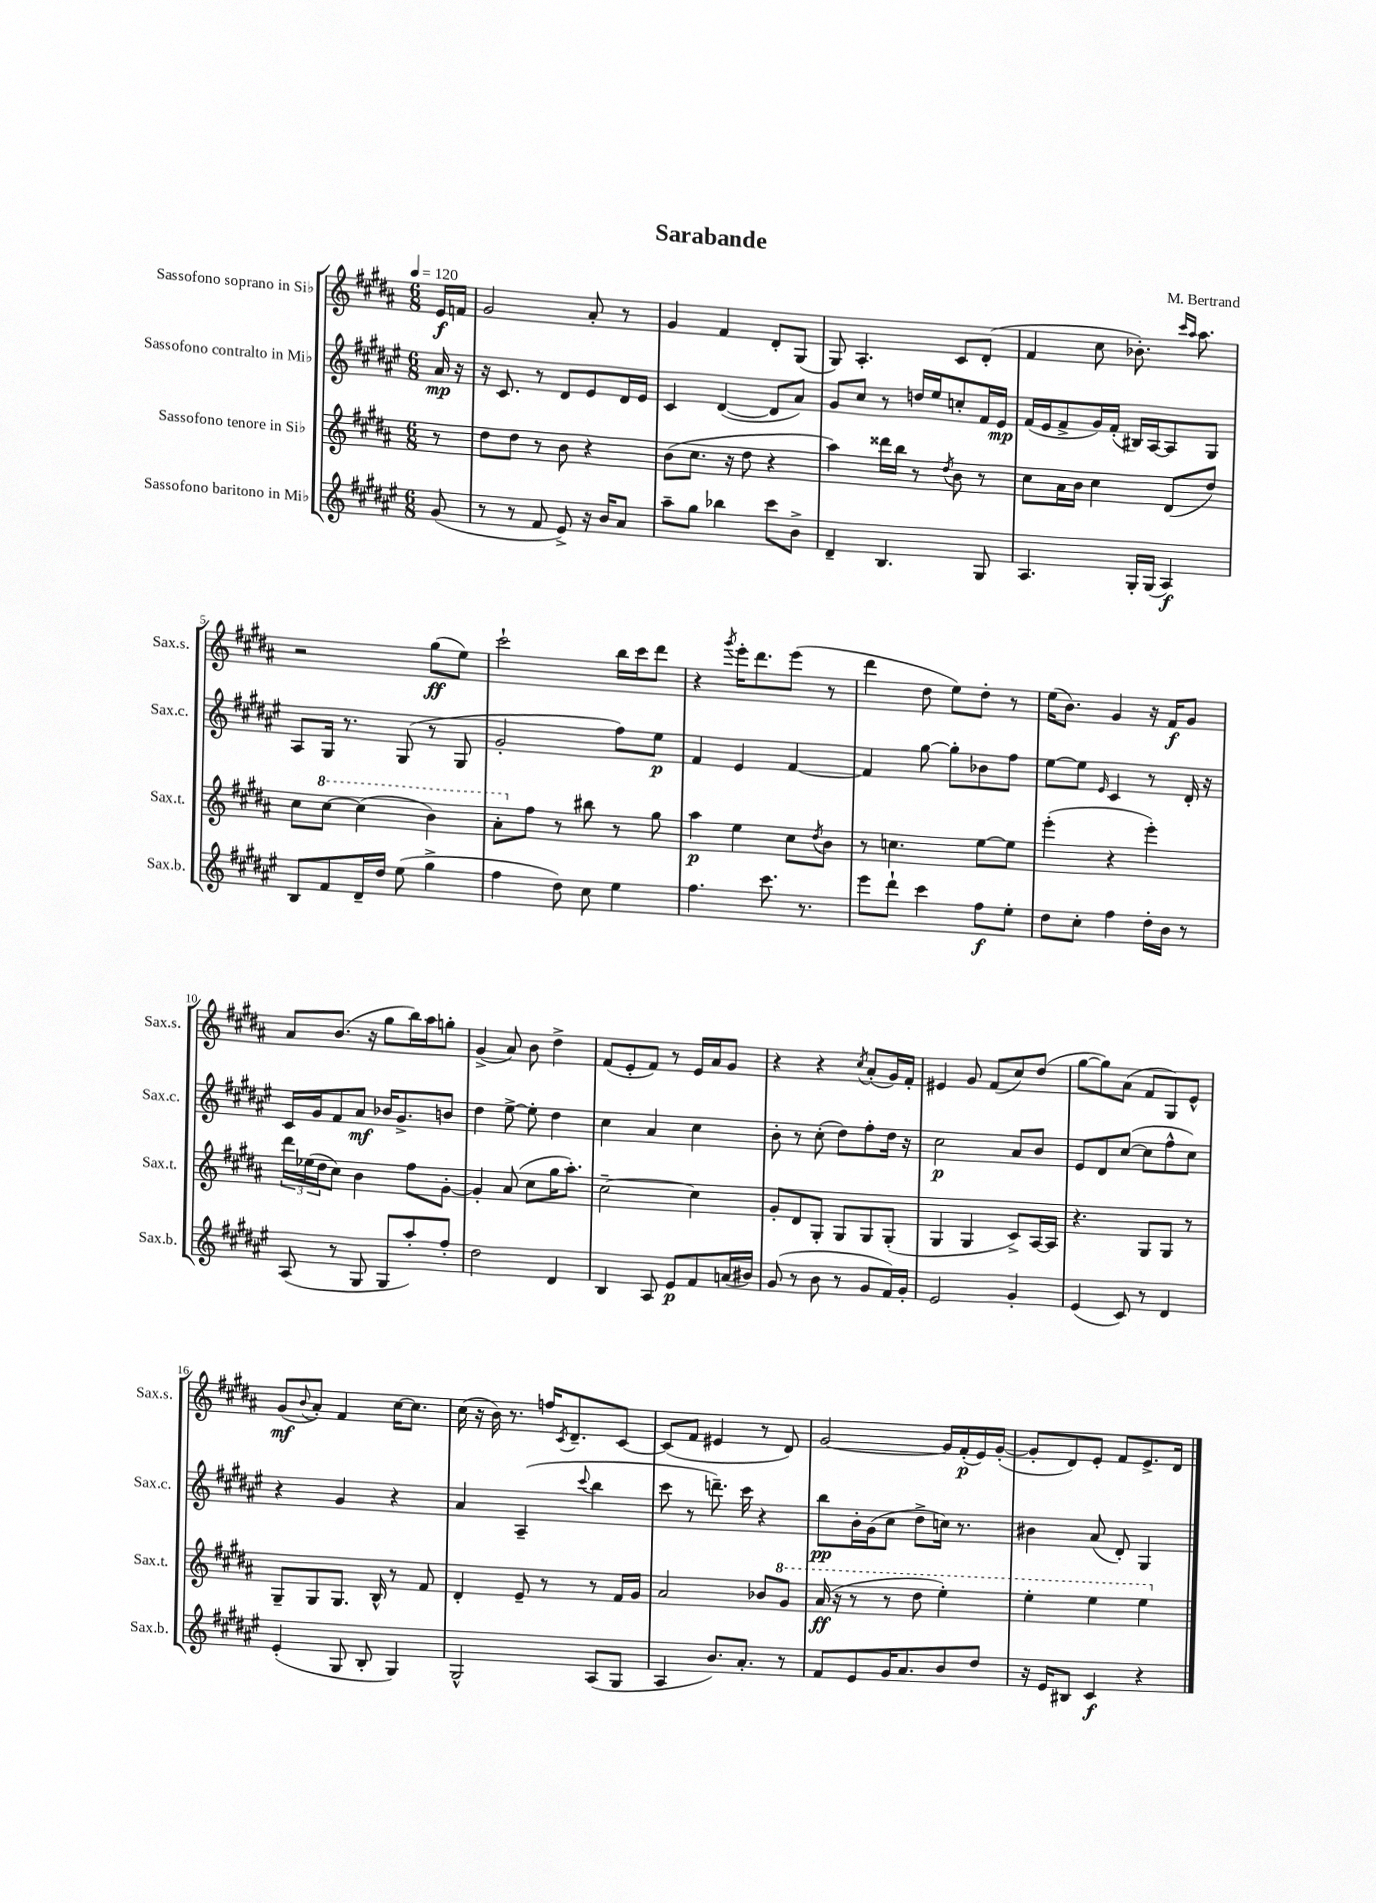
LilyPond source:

\header { title = "Sarabande" composer = "M. Bertrand" }
<<
\new StaffGroup <<
\new Staff = "s0" \with { instrumentName = "Sassofono soprano in Sib" shortInstrumentName = "Sax.s." } {
    \clef treble \key b \major \numericTimeSignature \time 6/8 \partial 8 \tempo 4 = 120
    e'16\f f'16 |
    gis'2 ais'8-. r8 |
    gis'4 fis'4 dis'8-. gis8( |
    gis8) ais4.-. cis'8 dis'8-.( |
    fis'4 cis''8 bes'8.-.) \grace { cis'''16 ais''16 } ais''8. |
    r2 gis''8\ff( e''8) |
    cis'''2-! b''16 cis'''16 dis'''8 |
    r4 \acciaccatura { gis'''8 } e'''16-. dis'''8. e'''8( r8 |
    dis'''4 dis''8 e''8) dis''8-. r8 |
    e''16( b'8.) gis'4 r16 fis'16\f gis'8 |
    ais'8 b'8.( r16 gis''8 b''16) ais''16 g''8-. |
    gis'4->( ais'8) b'8 dis''4-> |
    fis'8( e'8-. fis'8) r8 e'16 ais'16 gis'8 |
    r4 r4 \acciaccatura { cis''8 } ais'8-.( gis'16) fis'16-. |
    eis'4 gis'8 fis'8( cis''8) dis''8( |
    gis''8~ gis''8) ais'8( fis'8 gis8) e'8-^ |
    gis'8\mf( \appoggiatura { b'8 } ais'8-.) fis'4 cis''16~ cis''8. |
    cis''16( r16 b'16) r8. f''16 \acciaccatura { cis'8 } dis'8.-- cis'8~ |
    cis'8( fis'8 eis'4 r8 dis'8) |
    gis'2~ gis'16 fis'16-.\p( e'16) gis'16~-.( |
    gis'8-. dis'8) e'8-. fis'8 e'8.-> dis'16 \bar "|." |
}
\new Staff = "s1" \with { instrumentName = "Sassofono contralto in Mib" shortInstrumentName = "Sax.c." } {
    \clef treble \key fis \major \numericTimeSignature \time 6/8 \partial 8
    ais'16\mp r16 |
    r16 cis'8. r8 dis'8 eis'8 dis'16 eis'16 |
    cis'4 dis'4~( dis'8 ais'8) |
    gis'8 cis''8 r8 d''16 eis''16 c''8-. fis'16 eis'16\mp |
    fis'16( eis'16 fis'8-> gis'16) fis'16-.( bis16) ais16~ ais8 gis8 |
    ais8 gis16 r8. gis8( r8 gis8 |
    gis'2-. fis''8) eis''8\p |
    fis'4 eis'4 fis'4~ |
    fis'4 gis''8~ gis''8-. bes'8 fis''8 |
    eis''8~ eis''8 \grace { eis'16 } cis'4 r8 dis'16-. r16 |
    cis'16 gis'16 fis'8 ais'8\mf bes'16 gis'8.-> b'8 |
    dis''4 eis''8~-> eis''8-. dis''4 |
    cis''4 ais'4 cis''4 |
    b'8-. r8 cis''8-.( dis''8) fis''8-. dis''16 r16 |
    cis''2\p ais'8 b'8 |
    eis'8 dis'8 cis''8~( cis''8 fis''8-^ cis''8) |
    r4 gis'4 r4 |
    ais'4 ais4--( \appoggiatura { cis'''8 } b''4 |
    cis'''8 r8 d'''8.--) cis'''16 r4 |
    b''8\pp b'16-. gis'16( cis''8 dis''8-> c''16) r8. |
    bis'4 ais'8( dis'8-.) gis4 \bar "|." |
}
\new Staff = "s2" \with { instrumentName = "Sassofono tenore in Sib" shortInstrumentName = "Sax.t." } {
    \clef treble \key b \major \numericTimeSignature \time 6/8 \partial 8
    r8 |
    dis''8 dis''8 r8 b'8 r4 |
    b'8( cis''8. r16 dis''8 r4 |
    ais''4) disis'''16 b''16 r8 \acciaccatura { dis''8 } b'8 r8 |
    cis''8 ais'16 b'16 cis''4 dis'8( dis''8) |
    cis''8 \ottava #1 cis'''8~ cis'''4( b''4) |
    ais''8-. \ottava #0 fis''8 r8 bis''8 r8 gis''8 |
    ais''4\p e''4 cis''8 \acciaccatura { dis''8 } b'8 |
    r8 c''4. e''8~ e''8 |
    e'''4-.( r4 e'''4-.) |
    \tuplet 3/2 { dis'''16 ees''16( dis''16 } cis''8) b'4 fis''8 gis'8~-. |
    gis'4-. ais'8( cis''8 gis''16 ais''8.-.) |
    cis''2~-- cis''4 |
    gis'8-. dis'8 gis8-. gis8 gis8 gis8-.( |
    gis4 gis4 cis'8->) ais16~ ais16 |
    r4. gis8 gis8 r8 |
    gis8-- gis8 gis8. b16-^ r8 fis'8 |
    dis'4-. e'8-- r8 r8 fis'16 gis'16 |
    ais'2 bes'8 \ottava #1 gis''8 |
    ais''16\ff( r16 r8 r8 dis'''8 e'''4-.) |
    e'''4-. e'''4 e'''4 \ottava #0 \bar "|." |
}
\new Staff = "s3" \with { instrumentName = "Sassofono baritono in Mib" shortInstrumentName = "Sax.b." } {
    \clef treble \key fis \major \numericTimeSignature \time 6/8 \partial 8
    gis'8( |
    r8 r8 fis'8 eis'8->) r16 b'16 ais'8 |
    ais''8-- gis''8 bes''4 cis'''8 b'8-> |
    dis'4-- b4. gis8 |
    ais4. gis16-. gis16( ais4\f) |
    b8 fis'8 dis'16-- dis''16 eis''8( gis''4-> |
    fis''4 dis''8) cis''8 eis''4 |
    fis''4. cis'''8. r8. |
    eis'''8 dis'''8-! cis'''4 fis''8\f eis''8-. |
    dis''8 cis''8-. fis''4 dis''16-. b'16 r8 |
    ais8( r8 gis8 gis8 ais''8-.) fis''8-. |
    dis''2 dis'4 |
    b4 ais8 eis'8\p fis'8 a'16( bis'16) |
    gis'8( r8 b'8 r8 gis'8 fis'16) gis'16-. |
    eis'2 gis'4-. |
    eis'4( cis'8) r8 dis'4 |
    eis'4-.( gis8 b8-. gis4) |
    gis2-^ ais8( gis8 |
    ais4 b'8.) ais'8.-. r8 |
    fis'8 eis'8 gis'16 ais'8. b'8 dis''8 |
    r16 eis'16 bis8 cis'4\f r4 \bar "|." |
}
>>
>>
